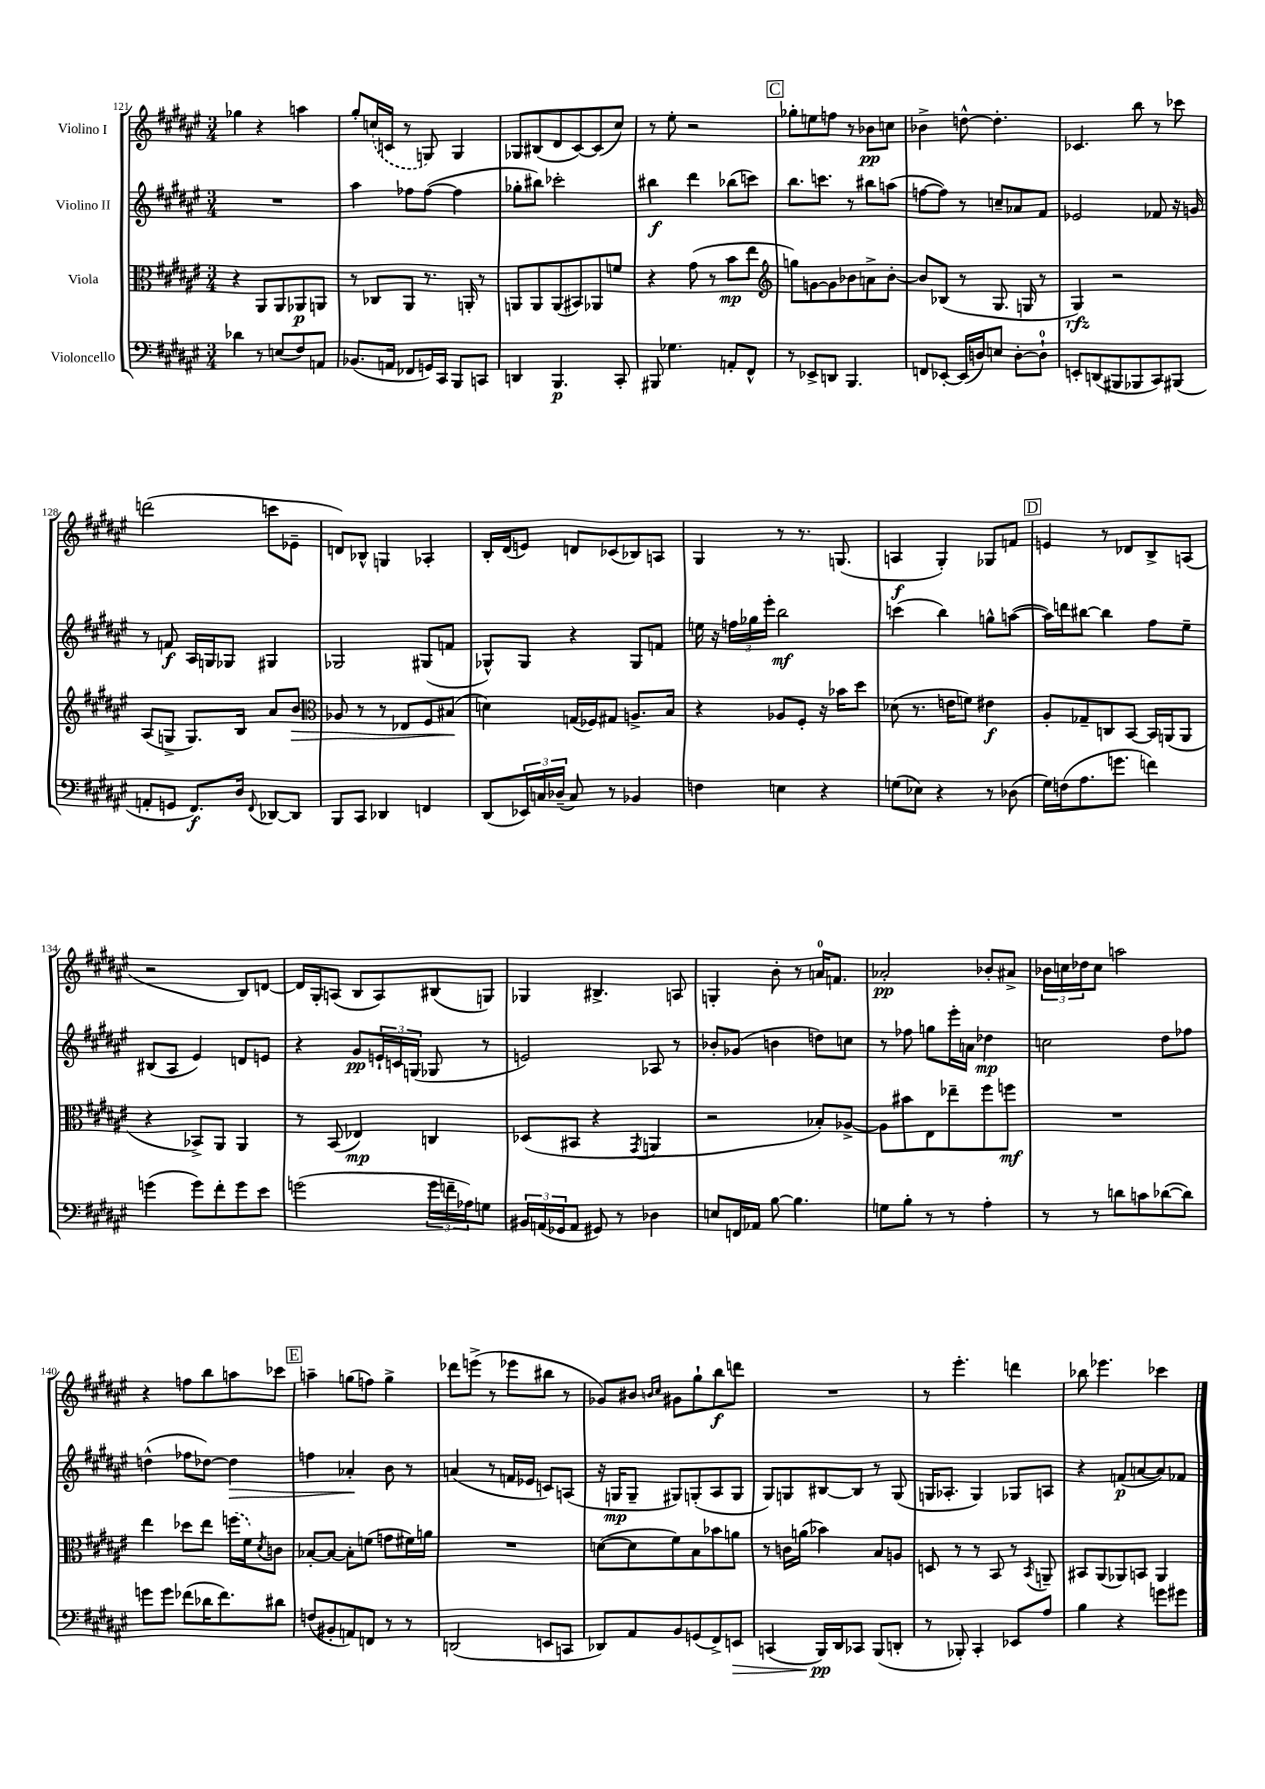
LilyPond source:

<<
\new StaffGroup <<
\new Staff = "s0" \with { instrumentName = "Violino I" } {
    \clef treble \key fis \major \numericTimeSignature \time 3/4
    ges''4 r4 a''4 |
    gis''8-. \once \slurDashed c''16( c'16 r8 g8) g4 |
    ges8 bis8( dis'8 cis'8~) cis'8( cis''8) |
    r8 eis''8-. r2 |
    \mark \markup { \box "C" } ges''8-. e''8 f''8 r8 bes'8\pp c''8 |
    bes'4-> d''8~-^ d''4.-. |
    ces'4. b''8 r8 ces'''8 |
    d'''2( c'''8 ees'8-- |
    d'8) bes8-^ g4 aes4-. |
    b16-. dis'16( e'8) d'8 ces'8( bes8) a8 |
    gis4 r8 r8. g8.( |
    a4\f gis4-.) ges8 f'8 |
    \mark \markup { \box "D" } e'4 r8 des'8 b8-> a8( |
    r2 b8) d'8~ |
    d'16 gis16-. a8( b8 a8) bis8( g8) |
    ges4 bis4.-> a8 |
    g4-. b'8-. r8 a'16-0 f'8. |
    aes'2-.\pp bes'8-. ais'8-> |
    \tuplet 3/2 { bes'16 c''16 des''16 } c''8 a''2 |
    r4 f''8 b''8 a''8 ces'''8 |
    \mark \markup { \box "E" } a''4-- g''8( f''8) g''4-> |
    des'''8 e'''8->( r8 ees'''8 bis''8 r8 |
    ges'8) bis'8 \grace { b'16 cis''16 } gis'8 gis''8-! b''8\f d'''8 |
    R2. |
    r8 eis'''4.-. d'''4 |
    bes''8 ees'''4. ces'''4 \bar "|." |
}
\new Staff = "s1" \with { instrumentName = "Violino II" } {
    \clef treble \key fis \major \numericTimeSignature \time 3/4
    R2. |
    ais''4 fes''8 fes''8~( fes''4 |
    ges''8-. bis''8) ces'''2-. |
    bis''4\f dis'''4 bes''8( c'''8) |
    \mark \markup { \box "C" } b''8. c'''8. r8 bis''8 a''8( |
    f''8~ f''8) r8 c''8-- aes'8 fis'8 |
    ees'2 fes'8 r16 g'16 |
    r8 f'8\f ais16 g16 ges8 gis4 |
    ges2 gis8( f'8 |
    ges8-^) ges8 r4 ges8 f'8 |
    e''16 r16 \tuplet 3/2 { f''16 ges''16 eis'''16-. } b''2\mf |
    c'''4( b''4) g''8-^ a''8~( |
    \mark \markup { \box "D" } a''16) d'''16 bis''8~ bis''4 fis''8 eis''8-- |
    bis8( ais8 eis'4) d'8 e'8 |
    r4 gis'8\pp \tuplet 3/2 { e'16-! c'16 g16( } ges8 r8 |
    e'2) aes8 r8 |
    bes'8-. ges'8( b'4 d''8) c''8 |
    r8 fes''8 g''8 eis'''16-. a'16 des''4\mp |
    c''2 dis''8 fes''8 |
    d''4-^( fes''8 des''8~) des''4\> |
    \mark \markup { \box "E" } f''4 aes'4-.\! b'8 r8 |
    a'4( r8 f'16 ees'16 c'8) a8( |
    r16 g16\mp g8-- gis8) g8-.( ais8 g8 |
    gis8) g8 bis8~ bis8 r8 g8( |
    g16 aes8.-. g4) ges8 a8 |
    r4 f'8\p( a'8~ a'8) fes'8 \bar "|." |
}
\new Staff = "s2" \with { instrumentName = "Viola" } {
    \clef alto \key fis \major \numericTimeSignature \time 3/4
    r4 ais,8 ais,8 aes,8\p a,8 |
    r8 ces8 ais,8 r8. a,16-. r8 |
    a,8 a,8 a,8( bis,8) aes,8 f'8 |
    r4 gis'8( r8 b'8\mp eis''8 |
    \mark \markup { \box "C" } \clef treble g''8) g'8~ g'8 bes'8 a'8-> bes'8~-. |
    bes'8 bes8( r8 gis8. g16 r8 |
    gis4\rfz) r2 |
    ais8( g8-> g8.) b16 ais'8 b'8\> |
    \clef alto aes8 r8 r8 ees8 fis8 bis8\!( |
    d'4) g16( fes16) gis8 a8.-> b16 |
    r4 aes8 fis8-. r16 bes'16 dis''8 |
    des'8( r8. e'16 f'8) eis'4\f |
    \mark \markup { \box "D" } ais8-. ges8-- c8 b,8~ b,16 a,16( a,8 |
    r4 bes,8->) ais,8 ais,4 |
    r8 b,8( ees4\mp) c4 |
    des8( bis,8 r4 \acciaccatura { gis,8 } a,4 |
    r2 bes8-.) aes8~-> |
    aes8 bis'8 eis8 ees''8-- fis''8 f''8\mf |
    R2. |
    eis''4 des''8 eis''8 \once \slurDashed f''16( fis'16) \acciaccatura { dis'8 } c'8 |
    \mark \markup { \box "E" } bes8~-. bes8~ bes8-. f'8( g'8 fis'16) a'16 |
    R2. |
    d'8~( d'8 fis'8) b8 bes'8 a'8 |
    r8 c'16 a'16( bes'4) b8 a8 |
    d8 r8 r8 b,8 r8 \acciaccatura { b,8 } a,8-- |
    bis,8 ais,8( aes,8) b,8 aes,4 \bar "|." |
}
\new Staff = "s3" \with { instrumentName = "Violoncello" } {
    \clef bass \key fis \major \numericTimeSignature \time 3/4
    des'4 r8 e8( fis8) a,8 |
    bes,8.( a,16 fes,8 g,16) cis,16 b,,8 c,8 |
    d,4 b,,4.\p cis,8-. |
    bis,,8 ges4. a,8-. fis,8-^ |
    \mark \markup { \box "C" } r8 ees,8-> d,8 b,,4. |
    f,8 ees,8~-. ees,16( d16) e8 d8~-. d8-0-! |
    e,8-. d,8( bis,,8 bes,,8 cis,8) bis,,8( |
    a,8-. g,8 fis,8.\f) dis16 \appoggiatura { fis,8 } des,8~ des,8 |
    b,,8 cis,8 des,4 f,4 |
    dis,8( \tuplet 3/2 { ees,16) c16 des16--( } c8) r8 bes,4 |
    f4 e4 r4 |
    g8( ees8) r4 r8 des8( |
    \mark \markup { \box "D" } gis16) f16( ais8. g'8. f'4) |
    g'4( g'8) fis'8-. g'8 eis'8 |
    g'2( \tuplet 3/2 { g'16 f'16-- aes16) } g8 |
    \tuplet 3/2 { bis,16 a,16( ges,16 } a,8 gis,8) r8 des4 |
    e8 f,16 aes,16 b8~ b4. |
    g8 b8-. r8 r8 ais4-. |
    r8 r8 d'8 c'8 des'8~( des'8) |
    g'8 g'8 fes'8( des'16 fes'8.) dis'8 |
    \mark \markup { \box "E" } f8( bis,8-. a,8) f,8 r8 r8 |
    d,2( e,8 c,8 |
    des,8) ais,8 b,8 g,8( fis,8->) e,8\> |
    c,4( b,,16\pp\!) dis,16 ces,8 b,,8( d,8-. |
    r8 bes,,8-.) cis,4-. ees,8 ais8 |
    b4 r4 g'8 gis'8 \bar "|." |
}
>>
>>
\layout { \context { \Score currentBarNumber = #121 } }
